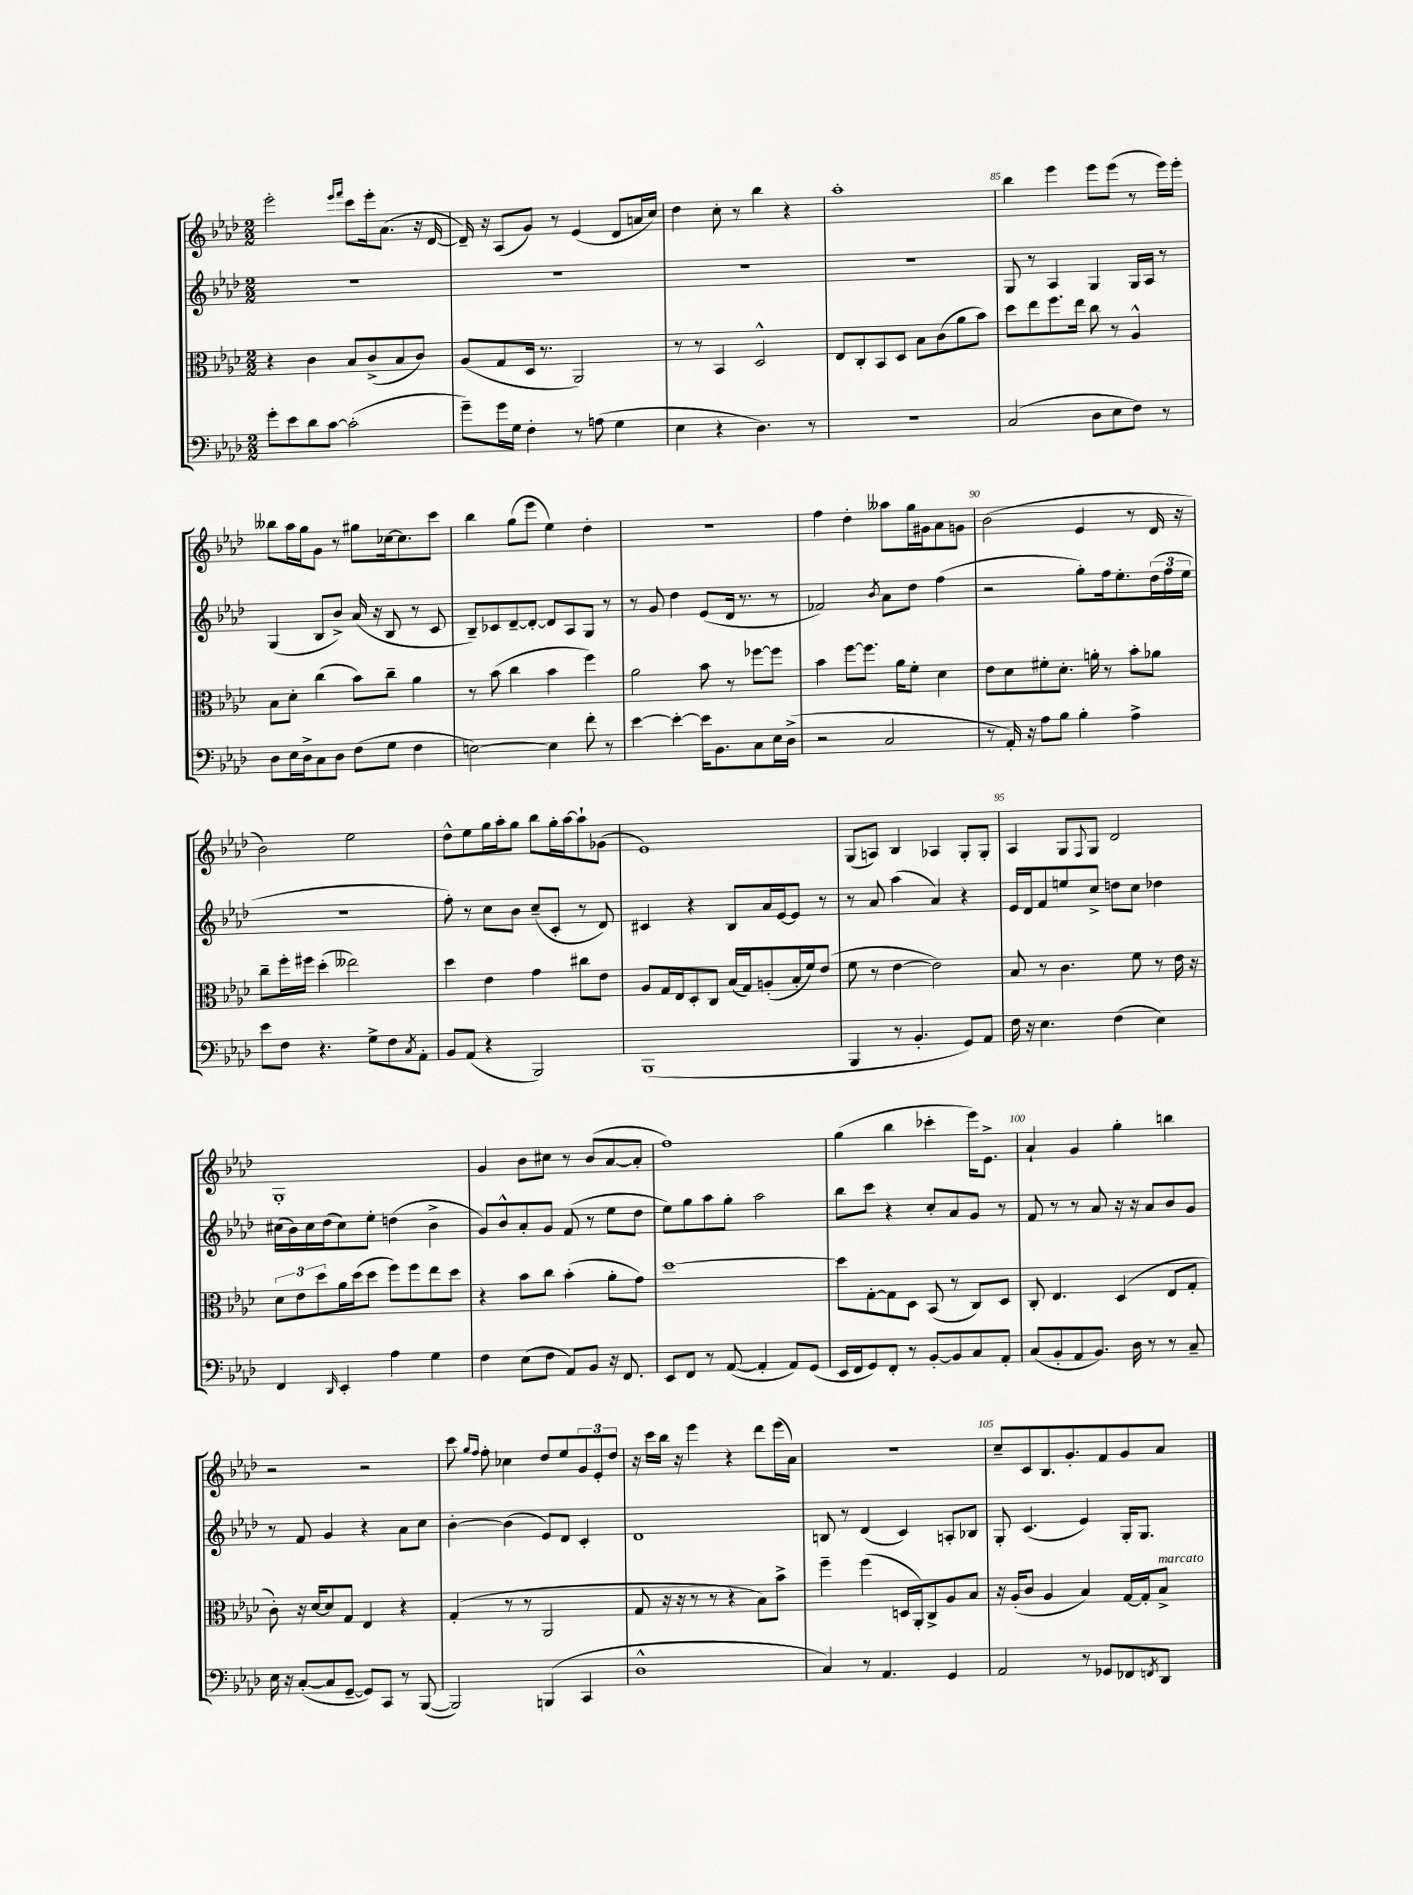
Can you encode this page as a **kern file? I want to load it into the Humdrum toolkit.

**kern	**kern	**kern	**kern
*part4	*part3	*part2	*part1
*staff4	*staff3	*staff2	*staff1
*clefF4	*clefC3	*clefG2	*clefG2
*k[b-e-a-d-]	*k[b-e-a-d-]	*k[b-e-a-d-]	*k[b-e-a-d-]
*M2/2	*M2/2	*M2/2	*M2/2
=81	=81	=81	=81
8g'\L	4r	1r	2eee-'\
8e-\	.	.	.
8d-\	4c\	.	.
[8c\J	.	.	.
.	.	.	16qqeee-/LL
.	.	.	16qqfff/JJ
(2c'\]	8B-/L	.	8ccc\L
.	(8c^/	.	16eee-'\k
.	.	.	(8.a-\J
.	8B-/	.	.
.	8c/J)	.	16r
.	.	.	[16d-/
=82	=82	=82	=82
8g~\L)	(8A-/L	1r	16d-~/])
.	.	.	16r
16g\L	8G/	.	(8A-/L
16G\JJ	.	.	.
4F'\	16D-/Jk	.	8g/J)
.	8.r	.	.
.	.	.	8r
8r	2AA-/)	.	(4e-/
(8An\	.	.	.
4G\	.	.	8d-/L
.	.	.	16an/L
.	.	.	16cc/JJ)
=83	=83	=83	=83
4E-\	8r	1r	4dd-\
.	8r	.	.
4r	4BB-/	.	8cc'\
.	.	.	8r
4.D-\)	2D-^^/	.	4bb-\
.	.	.	4r
8r	.	.	.
=84	=84	=84	=84
1r	8E-/L	1r	1aa-'
.	8C'/	.	.
.	8BB-/	.	.
.	8D-/J	.	.
.	8B-\L	.	.
.	(8c\	.	.
.	8a-\	.	.
.	8b-\J)	.	.
=85	=85	=85	=85
(2C/	8dd-\L	8G/	4bb-\
.	8ee-\	8r	.
.	8.ff\	4A-/	4eee-\
.	16ee-\Jk	.	.
8D-\L	8cc\	4G/	8eee-\L
8E-\	8r	.	(8eee-\J
8F\J)	4A-^^/	16G/LL	8r
.	.	16A-/JJ	.
8r	.	8r	16eee-\LL)
.	.	.	16eee-'\JJ
!!LO:LB:g=z
=86	=86	=86	=86
8D-\L	8B-\L	(4G/	8bb--X\L
16E-\L	8d-'\J	.	16aa-\L
16D-^\J	.	.	16gg\J
8C\	(4cc\	8B-/L	8g\J
8D-\J	.	8b-^/J)	8r
(8F\L	8b-\L)	(16a-/	8gg#X\L
.	.	16r	.
8G\J	8cc~\J	8B-/	[16cc-X\k
.	.	.	8.cc-\]
4F\	4a-\	8r	.
.	.	8c/	8ccc\J
=87	=87	=87	=87
[2En\)	8r	8B-~/L)	4bb-\
.	(8b-\	8c-X/	.
.	4cc\	[8d-~/	(8gg\L
.	.	8d-'/J_	8eee-\J
4E\]	4b-\	8d-/L]	4ee-\)
.	.	8A-/	.
8f'\	4ff\)	8G/J	4dd-'\
8r	.	8r	.
=88	=88	=88	=88
[4e-\	2a-\	8r	1r
.	.	8g/	.
4e-'\_	.	4dd-\	.
16e-\KL]	8b-\	(8e-/L	.
8.BB-\	.	.	.
.	8r	16d-/Jk	.
.	.	8.r	.
8C\	[8ff-X\L	.	.
16E-\L	8ff-\J]	8r	.
(16D-^\JJ	.	.	.
=89	=89	=89	=89
2r	4b-\	2f-X/)	4ff\
.	[8ff\L	.	4dd-'\
.	8.ff\J]	.	.
.	.	8qb-/	.
2C/	.	8a-\L	8aa--X\L
.	16a-\KL	.	.
.	8f'\J	8dd-\J	16gg\L
.	.	.	16g#X\J
.	4d-\	(4ff\	8a-\
.	.	.	8gn\J
=90	=90	=90	=90
8r	8e-\L	2r	(2b-\
16AA-'/)	8d-\	.	.
16r	.	.	.
8A-\L	8f#X'\	.	.
8B-\J	8.d-'\J	.	.
4B-'\	.	8gg'\L)	4e-/
.	16an'\	.	.
.	8r	16ff\k	.
.	.	8.ee-'\	.
4A-^\	8b-'\L	.	8r
.	8a-X\J	(24dd-\L	16d-/
.	.	24ff\	.
.	.	.	16r
.	.	24ee-\JJ	.
!!LO:LB:g=z
=91	=91	=91	=91
8e-\L	8cc~\L	1r	2b-\)
8F\J	16ff'\L	.	.
.	16ff#X\JJ	.	.
4.r	(4dd-'\	.	.
.	2ee--X\)	.	2ee-\
8G^\L	.	.	.
8F\	.	.	.
8qC/	.	.	.
8AA-'\J	.	.	.
=92	=92	=92	=92
8BB-/L	4dd-\	8ff'\)	8dd-^^\L
(8AA-/J	.	8r	8ee-\
4r	4e-\	8cc\L	16gg\L
.	.	.	16aa-'\J
.	.	8b-\J	8gg\J
2BBB-/)	4g\	(8cc~/L	8bb-\L
.	.	8c'/J	16gg'\L
.	.	.	[16aa-\J
.	8cc#X\L	8r	8aa-`\]
.	8e-\J	8d-/)	(8g-X\J
=93	=93	=93	=93
(1BBB-	8A-/L	4c#X/	1e-)
.	16G/L	.	.
.	16E-/J	.	.
.	8D-'/	4r	.
.	8C/J	.	.
.	(16B-/LL	8B-/L	.
.	16G/J)	.	.
.	(8An'/	16a-/L	.
.	.	[16e-/J	.
.	16B-'/L	8e-/J]	.
.	16f/J)	.	.
.	(8e-/J	8r	.
=94	=94	=94	=94
4BBB-/	8f\	8r	(8G/L
.	8r	8a-/	8An/J)
8r	[4e-\	(4aa-\	4B-/
4.BB-'/	.	.	.
.	2e-\])	4a-/)	4A-X/
8GG/L)	.	4r	8G'/L
8AA-/J	.	.	8G'/J
=95	=95	=95	=95
16F\	8B-/	16e-/LL	4A-/
16r	.	16d-/J	.
4.E-\	8r	8f/	.
.	4.c\	8een/	8G/L
.	.	.	8qqF/
.	.	8cc^/J	8G/J
(4F\	.	8ddn\L	2d-/
.	8f\	8cc\J	.
4E-\)	8r	4dd-X\	.
.	16e-\	.	.
.	16r	.	.
!!LO:LB:g=z
=96	=96	=96	=96
4FF/	12d-\L	(16cc#X\LL	1G'
.	.	16b-\)	.
.	12e-\	.	.
.	.	16cc#\	.
.	12dd-\	.	.
.	.	(16dd-\J	.
16qqDD-/	.	.	.
4EE-'/	16a-\L	8cc#\)	.
.	(16dd-\J	.	.
.	8dd-\J	8ee-'\J	.
4A-\	8ff\L)	(4ddn\	.
.	8ff\	.	.
4G\	8ee-\	4b-^\	.
.	8dd-\J	.	.
=97	=97	=97	=97
4F\	4r	8g/L)	4g/
.	.	8b-^^/	.
(8E-\L	8b-\L	8a-'/	8b-\L
8F\J	8cc\J	8g/J	8cc#X\J
8AA-/L)	(4b-'\	(8f/	8r
8BB-/J	.	8r	(8b-/L
16r	8a-'\L	8ee-\L	[8a-/
8.FF/	.	.	.
.	8g\J)	8dd-\J	8a-'/J]
=98	=98	=98	=98
8EE-/L	[1dd-	8ee-\L)	1ff)
8FF/J	.	8gg\	.
8r	.	8aa-\	.
([8AA-/	.	8gg'\J	.
4AA-'/]	.	2aa-\	.
8AA-/L)	.	.	.
(8GG/J	.	.	.
=99	=99	=99	=99
16EE-/LL	8dd-\L]	8bb-\L	(4gg\
16FF/J	.	.	.
8GG/)	[8G'\	8ccc\J	.
8FF'/J	8G\]	4r	4bb-\
8r	8D-\J	.	.
[8BB-'/L	(8BB-/	8cc'/L	4ccc-X'\
8BB-/]	8r	8a-/	.
8C/	8C/L)	8g/J	16eee-\KL)
.	.	.	8.e-^\J
8AA-'/J	8D-/J	8r	.
=100	=100	=100	=100
(8C/L	8C'/	8f/	4a-`/
8BB-'/	4.E-/	8r	.
8AA-/	.	8r	4g/
8.BB-/J)	.	8a-/	.
.	(4D-/	16r	4gg'\
16D-\	.	16r	.
8r	.	8a-/L	.
8r	8E-/L	8b-/	4bbn\
8C~/	8G'/J	8g/J	.
!!LO:LB:g=z
=101	=101	=101	=101
16E-\	8c'\)	8r	2r
16r	.	.	.
([8C'/L	16r	8f/	.
.	[16d-/KL	.	.
8C/]	8d-/]	4g/	.
[8GG~/J	8G/J	.	.
8GG/L])	4E-/	4r	2r
8CC/J	.	.	.
8r	4r	8a-\L	.
([8BBB-/	.	8cc\J	.
=102	=102	=102	=102
2BBB-/])	(4G'/	[4b-'\	8ccc\
.	.	.	16qqgg/LL
.	.	.	16qqff/JJ
.	.	.	8ff'\
.	8r	(4b-\]	4cc-X\
.	8r	.	.
(4BBBn/	2AA-/	8e-/L)	8dd-/L
.	.	8d-/J	8ee-/
4CC/	.	4c'/	12g/
.	.	.	12e-'/
.	.	.	12dd-/J
=103	=103	=103	=103
1D-^^	8G/	1d-	16r
.	.	.	16ccc\LL
.	16r	.	16bb-\JJ
.	16r	.	16r
.	8r	.	4eee-\
.	8r	.	.
.	4r	.	4r
.	8B-\L)	.	8ddd-\L
.	8b-^\J	.	(16eee-\L
.	.	.	16a-\JJ)
=104	=104	=104	=104
4C/)	4ff~\	8Bn/	1r
.	.	8r	.
8r	(4ff\	(4d-/	.
4.AA-/	.	.	.
.	16Dn/LL	4c/)	.
.	16AA-'/J)	.	.
.	8C^/	.	.
4GG/	8A-/	8An'/L	.
.	8B-/J	8B-X/J	.
=105	=105	=105	=105
2AA-/	16r	8G'/	8cc~/L
.	(16A-'/KL	.	.
.	8c/J	(4.c/	8c/
.	4A-/	.	8.B-/
.	.	.	8.g'/
8r	4B-/)	4e-/)	.
8GG-X/L	.	.	8f/
8FF-X/	[16G/LL	16G'/KL	8g/
.	16G'/J]	8.G/J	.
8qFFn/	.	.	.
!	!LO:TX:a:i:t=marcato	!	!
8DD-/J	8B-^/J	.	8a-/J
==	==	==	==
*-	*-	*-	*-
